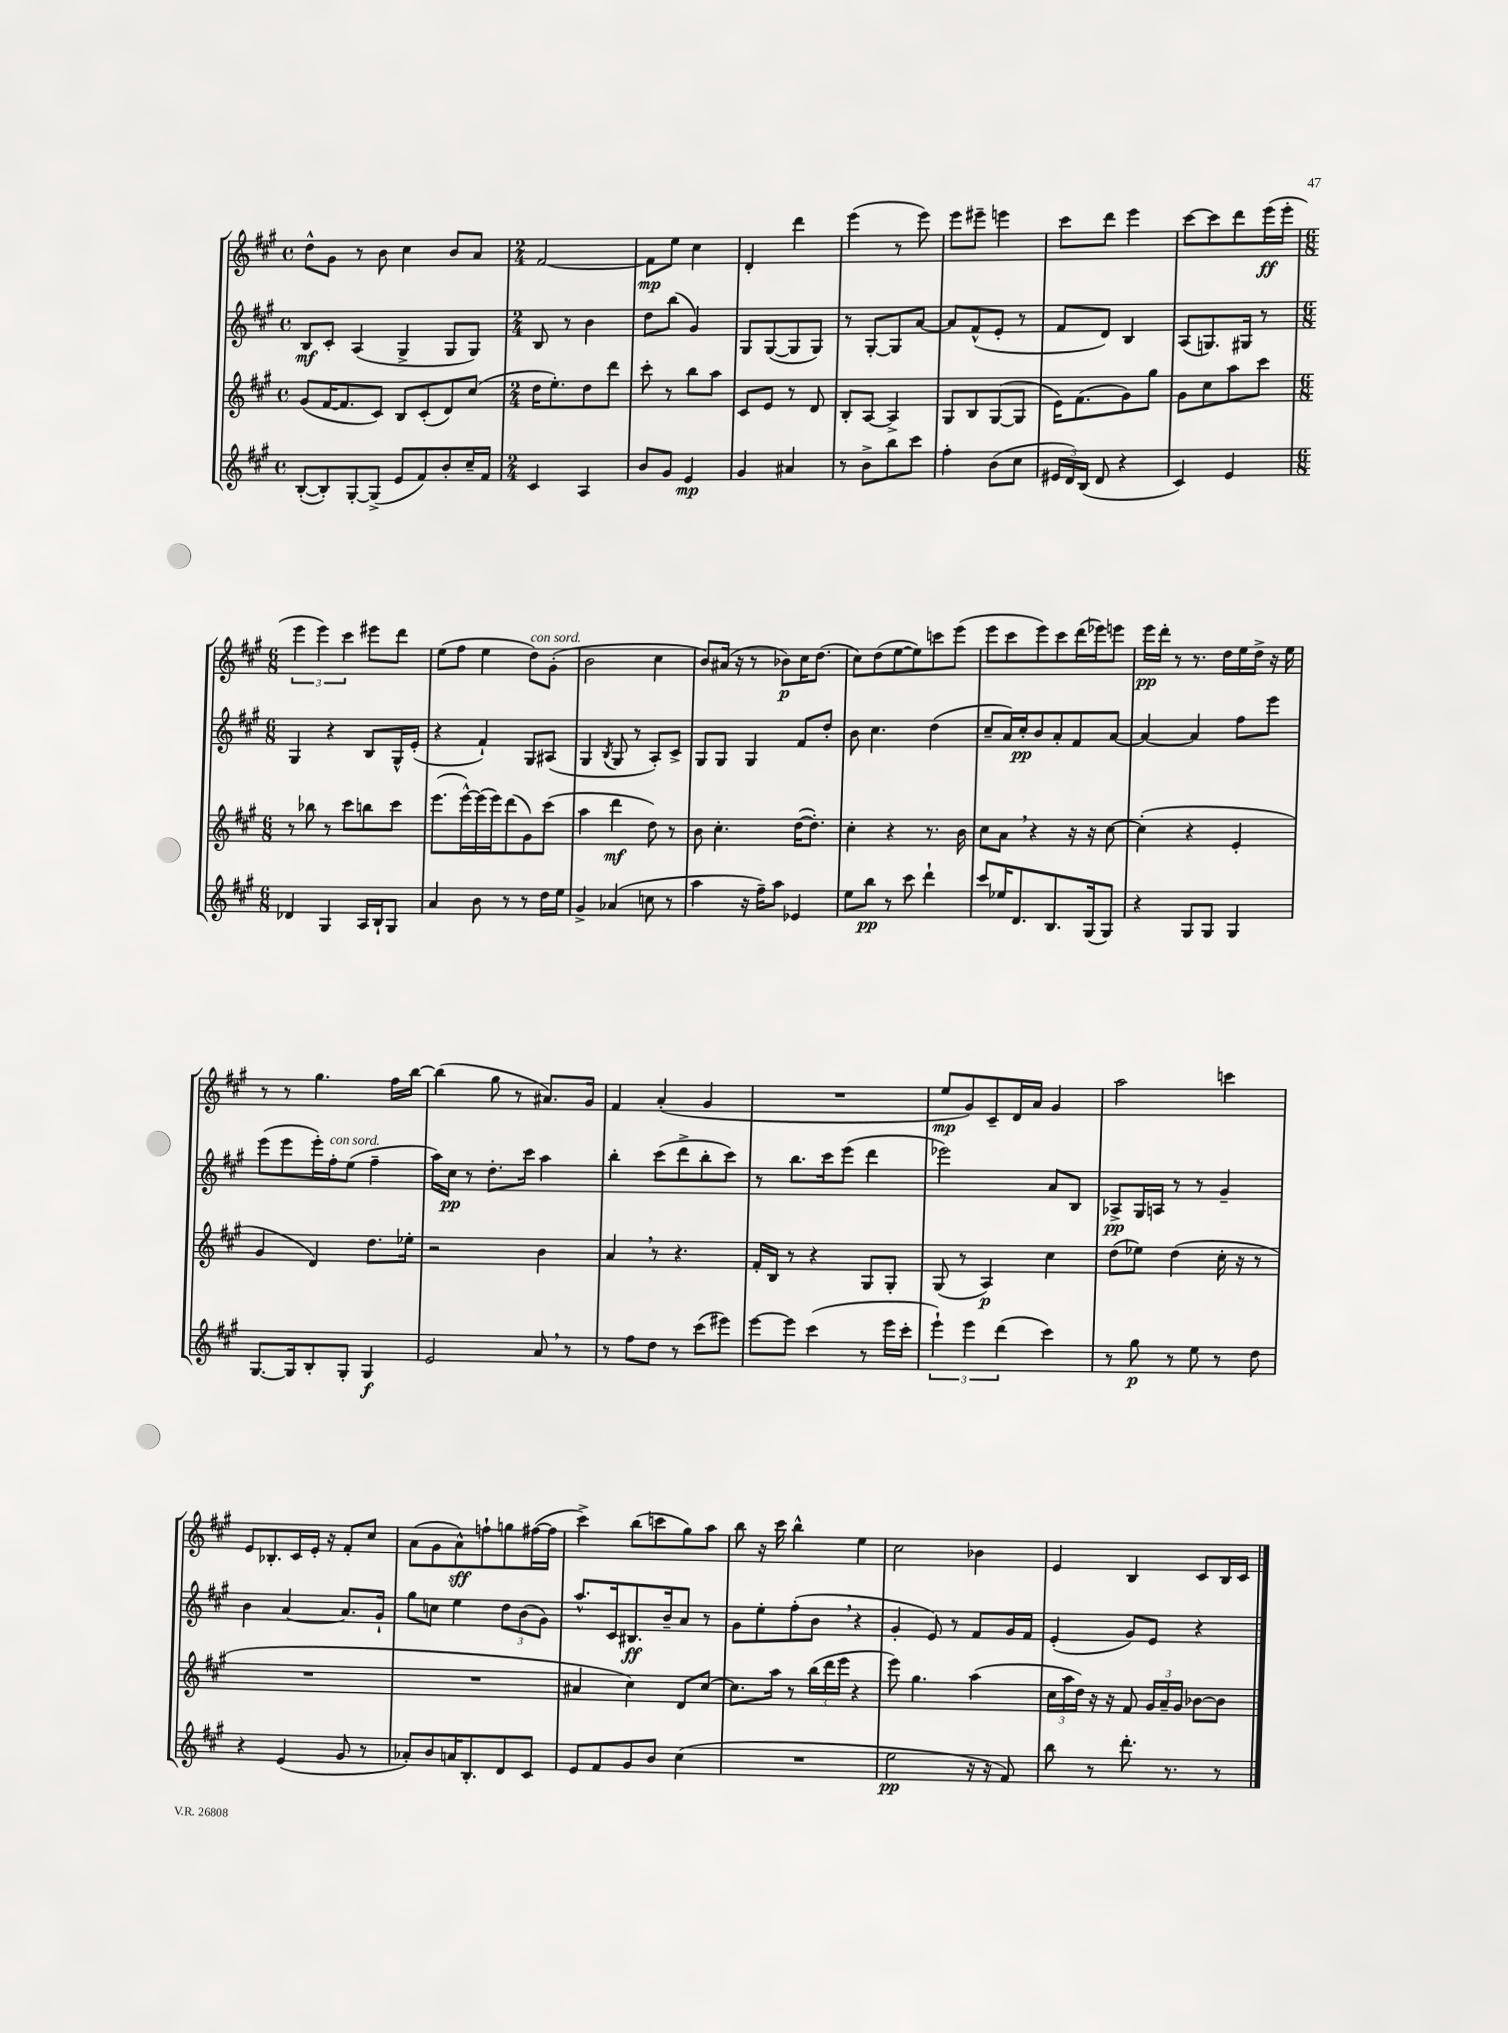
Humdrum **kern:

**kern	**kern	**kern	**kern
*staff4	*staff3	*staff2	*staff1
*clefG2	*clefG2	*clefG2	*clefG2
*k[f#c#g#]	*k[f#c#g#]	*k[f#c#g#]	*k[f#c#g#]
*M4/4	*M4/4	*M4/4	*M4/4
*met(c)	*met(c)	*met(c)	*met(c)
([8B'/L	(8g#/L	8B/L	8dd^^\L
8B'/])	[16f#/K	8c#'/J	8g#\J
.	8.f#/]	.	.
[8G#'/	.	(4A/	8r
(8G#^/]J	8c#/J)	.	8b\
8e/L	8B/L	4G#^/	4cc#\
8f#/)	(8c#'/	.	.
8b'/	8d/)	8G#/L	8b/L
16cc#~/L	(8cc#/J	8G#/J)	8a/J
16f#/JJ	.	.	.
=	=	=	=
*M2/4	*M2/4	*M2/4	*M2/4
4c#/	16dd\LK	8B/	[2f#/
.	8.ee'\)	.	.
.	.	8r	.
4A/	8dd\	4b\	.
.	8ddd\J	.	.
=	=	=	=
8b/L	8ccc#'\	8dd\L	8f#\]L
8g#/J	8r	(8bb\J	8ee\J
4e/	8bb\L	4g#/)	4cc#\
.	8aa\J	.	.
=	=	=	=
4g#/	8c#/L	8G#/L	4d'/
.	8e/J	([8G#/	.
4a#/	8r	8G#/]	4ddd\
.	8d/	8G#/J)	.
=	=	=	=
8r	8B'/L	8r	(4eee\
8b^\L	[8A/J	[8G#'/L	.
8bb\	4A^/]	8G#/]	8r
8ccc#\J	.	[8a/J	8eee\)
=	=	=	=
4ff#'\	8G#/L	8a/]L	8eee\L
.	8B/	(8f#^^/	8eee#~\J
(8b\L	([8G#/	8e'/J	4eee\
8cc#\J	8G#/]J	8r	.
=	=	=	=
24e#/LL	16e\LK)	8f#/L	8ccc#\L
24d/)	.	.	.
.	(8.f#\	.	.
(24B/JJ	.	.	.
8d/	.	8d/J)	8ddd\J
4r	8g#\)	4B/	4eee\
.	8gg#\J	.	.
=	=	=	=
4c#/)	8g#\L	(8A/L	[8ccc#\L
.	8cc#\	8.G/)	8ccc#\]
4e/	8aa\	.	8ddd\
.	.	16G#/Jk	.
.	8ccc#\J	8r	(16eee\L
.	.	.	16eee'\JJ
=	=	=	=
*M6/8	*M6/8	*M6/8	*M6/8
4d-/	8r	4G#/	6eee\
.	8bb-\	.	.
.	.	.	6eee\)
4G#/	8r	4r	.
.	.	.	6ccc#\
.	8ccc#\L	.	.
16A/LL	8bb\	8B/L	8eee#\L
16B`/J	.	.	.
8G#/J	8ccc#\J	16G#^^/L	8ddd\J
.	.	(16e'/JJ	.
=	=	=	=
4a/	(8.eee\L	4r	(8ee\L
.	.	.	8ff#\J
.	[16eee^^\L)	.	.
8b\	(16eee\]	4f#`/)	4ee\
.	16eee\J)	.	.
8r	(8ddd\	.	.
8r	8g#\)	8G#/L	8dd\L)
16dd\LL	(8ccc#\J	(8A#/J	(8g#'\J
16ee\JJ	.	.	.
=	=	=	=
4g#^/	4aa\	4G#/	2b\
.	.	8qB/	.
(4a-/	4ddd\	8G#/	.
.	.	8r	.
8cc\	8dd\)	8A'/L)	4cc#\
8r	8r	8c#^/J	.
=	=	=	=
4aa\	8b\	8G#/L	8b/L)
.	4.cc#'\	8G#/J	(16a#/Jk
.	.	.	16r
16r	.	4G#/	8r
16ff#~\LK)	.	.	.
8aa\J	.	.	8b-\L)
4e-/	([16dd\LK	8f#/L	16cc#\K
.	8.dd'\]J)	.	(8.dd\J
.	.	8dd'/J	.
=	=	=	=
8ee\L	4cc#'\	8b\	8cc#\L)
8bb\J	.	4.cc#\	(8dd\
8r	4r	.	[8ee\
8ccc#\	.	.	8ee\])
4ddd`\	8.r	(4dd\	8ccc\
.	.	.	(8eee\J
.	16b\	.	.
=	=	=	=
8ccc#/L	8cc#\L	8cc#~/L	8eee\L
16ee-/K	8a\J	16a/L)	8ccc#\
8.d/	.	16cc#'/J	.
.	4r	8b/	8eee\)
8.B/	.	8a'/	8ccc#\
.	16r	8f#/	(16ddd\L
(16G#/k	16r	.	16eee-\J)
8G#/J)	[8cc#\	[8a/J	8eee\J
=	=	=	=
4r	(4cc#'\]	4a/_	16eee\LL
.	.	.	16ddd'\JJ
.	.	.	8r
8G#/L	4r	4a/]	8.r
8G#/J	.	.	.
.	.	.	16dd\LL
4G#/	4e'/	8ff#\L	16ee\
.	.	.	16dd^\JJ
.	.	8eee\J	16r
.	.	.	16ee\
=	=	=	=
[8.G#/L	4g#/	(8eee\L	8r
.	.	8eee\	8r
16G#/]k	.	.	.
8B'/	4d/)	16eee'\L)	4.gg#\
.	.	16ff#'\J	.
8G#'/J	.	(8ee\J	.
4G#/	8.dd\L	4ff#~\	.
.	.	.	16ff#\LL
.	16ee-'\Jk	.	[16bb\JJ
=	=	=	=
2e/	2r	16aa\LL)	(4bb\]
.	.	16cc#\JJ	.
.	.	8r	.
.	.	8.dd'\L	8gg#\
.	.	.	8r
.	.	16ccc#\Jk	.
8a/	4b\	4aa\	8.a#/L)
8r	.	.	.
.	.	.	16g#/Jk
=	=	=	=
8r	4a/	4bb'\	4f#/
8ff#\L	.	.	.
8dd\J	8r	(8ccc#\L	(4a'/
8r	4.r	8ddd^\	.
(8ccc#\L	.	8bb'\	4g#/
8eee#\J)	.	8ccc#\J)	.
=	=	=	=
[8eee\L	16f#'/LL	8r	2.r
.	16B/JJ	.	.
8eee\]J	8r	8.bb\L	.
(4ccc#\	4r	.	.
.	.	16ccc#\k	.
.	.	(8eee\J	.
8r	8G#/L	4ddd\	.
16eee\LL	8G#'/J	.	.
16ccc#'\JJ	.	.	.
=	=	=	=
6eee`\)	(8G#/	2eee-\)	8ee/L
.	8r	.	8g#/)
6eee\	.	.	.
.	4A/)	.	8c#~/
(6ddd\	.	.	.
.	.	.	16d/L
.	.	.	16a/JJ
4ccc#\)	4cc#\	8a/L	4g#/
.	.	8B/J	.
=	=	=	=
8r	(8dd\L	8A-^/L	2aa\
8gg#\	8ee-\J)	16G#/L	.
.	.	16A/JJ	.
8r	(4dd\	8r	.
8ee\	.	8r	.
8r	16cc#'\	4g#~/	4ccc\
.	16r	.	.
8dd\	8r	.	.
=	=	=	=
4r	2.r	4b\	8e/L
.	.	.	8.B-'/
(4e/	.	[4a/	.
.	.	.	16c#/L
.	.	.	16e'/JJ
.	.	.	16r
8g#/	.	8.a/]L	8f#'/L
8r	.	.	8cc#/J
.	.	16g#`/Jk	.
=	=	=	=
8a-'/L)	2.r	8gg#\L	(8a\L
8b/	.	8cc\J	8g#\
16a/K	.	4ee\	8a^^\)
8.B'/	.	.	.
.	.	.	8ff`\
8d/	.	12dd\L	8gg\
.	.	(12b\	.
8c#/J	.	.	([16ff#\L
.	.	12g#\J)	.
.	.	.	16ff#\]JJ
=	=	=	=
8e/L	4a#/	8.aa^^/L	4ccc#^\)
8f#/	.	.	.
.	.	16c#/k	.
8g#/	4cc#\)	8.B#/	(8bb\L
8b/J	.	.	8ccc\
.	.	16b~/k	.
(4cc#\	8d/L	8a/J	8gg#\)
.	[8cc#/J	8r	8aa\J
=	=	=	=
2.r	8.cc#\]L	8g#\L	8bb\
.	.	8ee'\	16r
.	16aa\Jk	.	16ccc#\
.	8r	(8ff#'\	4bb^^\
.	(24bb\LL	8b\J	.
.	24ddd\	.	.
.	24eee\JJ	.	.
.	4r	4r	4ee\
=	=	=	=
2ee\	8eee\)	4g#'/	2cc#\
.	4.gg#\	.	.
.	.	8e/)	.
.	.	8r	.
16r	(4aa\	8f#/L	4b-\
16r	.	.	.
8f#/)	.	16g#/L	.
.	.	16f#/JJ	.
=	=	=	=
8bb\	24cc#\LL	(4e'/	4e/
.	24aa\	.	.
.	24dd\JJ)	.	.
8r	16r	.	.
.	16r	.	.
8.ddd'\	8f#/	8g#/L)	4B/
.	24g#/LL	8e/J	.
.	24a~/	.	.
8.r	.	.	.
.	24g#/JJ	.	.
.	[8b-\L	4r	8c#/L
8r	8b-\]J	.	16B/L
.	.	.	16c#/JJ
==	==	==	==
*-	*-	*-	*-
